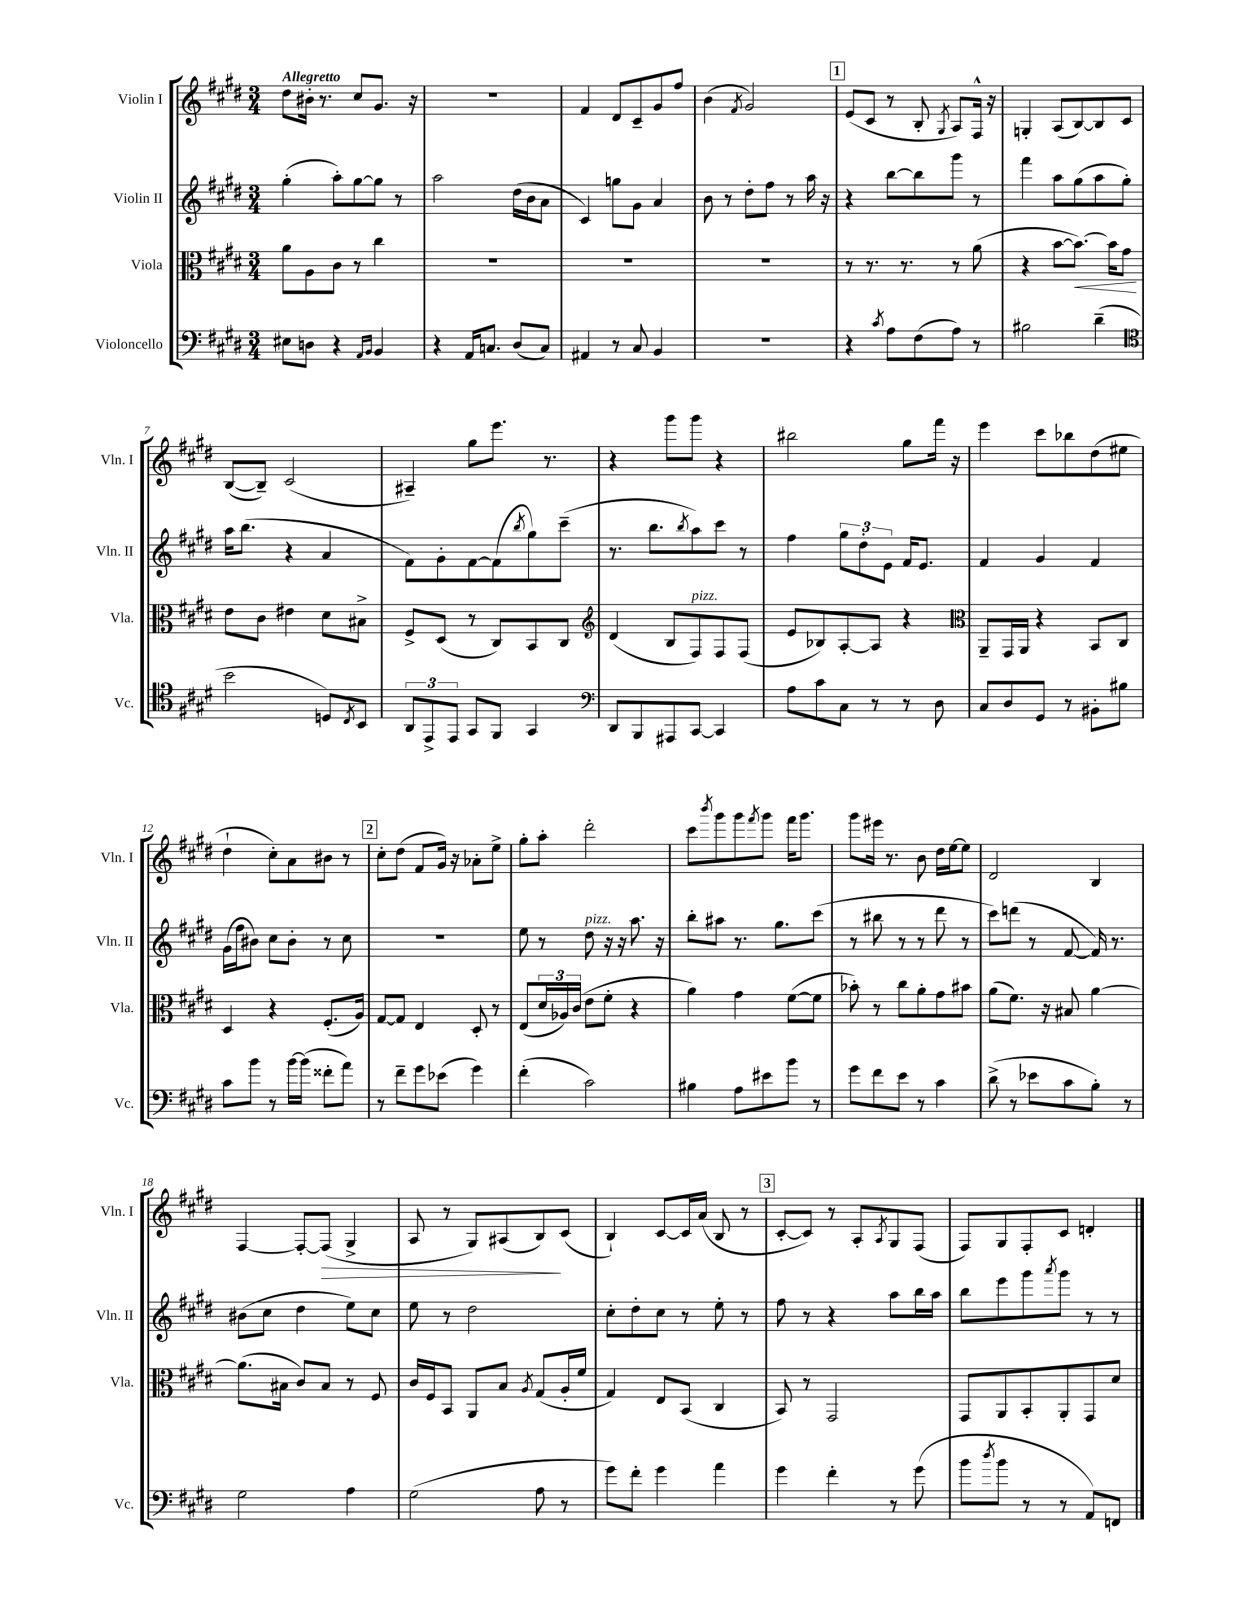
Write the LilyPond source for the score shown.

<<
\new StaffGroup <<
\new Staff = "s0" \with { instrumentName = "Violin I" shortInstrumentName = "Vln. I" } {
    \clef treble \key e \major \numericTimeSignature \time 3/4 \tempo "Allegretto"
    dis''8 bis'16-. r8. cis''8 gis'8. r16 |
    R2. |
    fis'4 dis'8 cis'8-- gis'8 fis''8 |
    b'4( \acciaccatura { fis'8 } gis'2) |
    \mark \markup { \box "1" } e'8( cis'8 r8 b8-. \acciaccatura { gis8 } a8) fis16-^ r16 |
    g4-. a8( b8~) b8 cis'8 |
    b8~( b8--) cis'2( |
    ais4--) gis''8 e'''8. r8. |
    r4 gis'''8 gis'''8 r4 |
    bis''2 gis''8 fis'''16 r16 |
    e'''4 cis'''8 bes''8 dis''8( eis''8 |
    dis''4-! cis''8-.) a'8 bis'8 r8 |
    \mark \markup { \box "2" } cis''8-. dis''8( fis'8 gis'16) r16 aes'8-. e''8-> |
    gis''8-. a''8-. dis'''2-. |
    cis'''8 \acciaccatura { b'''8 } gis'''8 gis'''8 \acciaccatura { fis'''8 } gis'''8 fis'''16 gis'''8. |
    gis'''8 eis'''16 r8. b'8 dis''16 e''16~ e''8 |
    dis'2 b4 |
    fis4~ fis8~-. fis8\>( gis4-> |
    a8 r8 gis8) ais8( b8\!) cis'8( |
    b4-!) cis'8~ cis'16 a'16( b8 r8 |
    \mark \markup { \box "3" } cis'8~-. cis'8) r8 a8-. \acciaccatura { a8 } gis8 fis8( |
    fis8) gis8 fis8-. cis'8 d'4-. \bar "|." |
}
\new Staff = "s1" \with { instrumentName = "Violin II" shortInstrumentName = "Vln. II" } {
    \clef treble \key e \major \numericTimeSignature \time 3/4
    gis''4-.( a''8-.) gis''8~ gis''8 r8 |
    a''2 dis''16( b'16 a'8 |
    cis'4) g''8 gis'8 a'4 |
    b'8 r8 dis''8-. fis''8 r8 a''16 r16 |
    \mark \markup { \box "1" } r4 b''8~ b''8 gis'''8 r8 |
    fis'''4 a''8 gis''8( a''8 gis''8-.) |
    a''16 b''8.( r4 a'4 |
    fis'8) gis'8-. fis'8~ fis'8( \acciaccatura { b''8 } gis''8) cis'''8--( |
    r8. b''8. \acciaccatura { b''8 } a''8) cis'''8 r8 |
    fis''4 \tuplet 3/2 { gis''8 dis''8-. e'8 } fis'16 e'8. |
    fis'4 gis'4 fis'4 |
    gis'16( fis''16 bis'8) cis''8 bis'8-. r8 cis''8 |
    \mark \markup { \box "2" } R2. |
    e''8 r8 dis''8^\markup { \italic "pizz." } r16 r16 a''8. r16 |
    b''8-. ais''8 r8. gis''8. cis'''8( |
    r8 bis''8 r8 r8 dis'''8 r8 |
    cis'''8) d'''8( r8 fis'8~ fis'16) r8. |
    bis'8( cis''8 dis''4 e''8) cis''8 |
    e''8 r8 dis''2 |
    cis''8-. dis''8-. cis''8 r8 e''8-. r8 |
    \mark \markup { \box "3" } fis''8 r8 r4 a''8 b''16 a''16 |
    b''8 e'''8 gis'''8 \acciaccatura { a'''8 } gis'''8 r8 r8 \bar "|." |
}
\new Staff = "s2" \with { instrumentName = "Viola" shortInstrumentName = "Vla." } {
    \clef alto \key e \major \numericTimeSignature \time 3/4
    a'8 a8 cis'8 r8 cis''4 |
    R2. |
    R2. |
    R2. |
    \mark \markup { \box "1" } r8 r8. r8. r8 a'8( |
    r4 b'8~ b'8.~\<) b'16 gis'8\! |
    e'8 cis'8 eis'4 dis'8 bis8-> |
    fis8-> dis8( r8 cis8) b,8 cis8 |
    \clef treble dis'4( b8 fis8^\markup { \italic "pizz." }) fis8 fis8( |
    e'8 bes8) a8~-. a8 r4 |
    \clef alto a,8-- gis,16 a,16 r4 b,8 cis8 |
    dis4 r4 fis8.-.( a16) |
    \mark \markup { \box "2" } gis8~ gis8 e4 dis8-. r8 |
    e8( \tuplet 3/2 { dis'16 aes16) cis'16( } e'8 fis'8-. r4 |
    a'4) gis'4 fis'8~( fis'8 |
    bes'8-.) r8 cis''8 a'8-. gis'8 bis'8 |
    a'8( fis'8.) r16 bis8 a'4~ |
    a'8.( bis16 cis'8) bis8 r8 fis8 |
    cis'16 fis16 b,8 a,8 b8 \acciaccatura { a8 } gis8( a16-. fis'16 |
    gis4) e8 b,8( cis4 |
    \mark \markup { \box "3" } b,8) r8 gis,2 |
    gis,8 a,8 b,8-. a,8-. gis,8 dis'8 \bar "|." |
}
\new Staff = "s3" \with { instrumentName = "Violoncello" shortInstrumentName = "Vc." } {
    \clef bass \key e \major \numericTimeSignature \time 3/4
    eis8 d8 r4 \grace { a,16 b,16 } b,4 |
    r4 a,16 c8. dis8( c8) |
    ais,4 r8 cis8 b,4 |
    R2. |
    \mark \markup { \box "1" } r4 \acciaccatura { cis'8 } a8 fis8( a8) r8 |
    bis2 dis'4--( |
    \clef tenor b'2 d8) \acciaccatura { cis8 } b,8 |
    \tuplet 3/2 { a,8 e,8-> e,8 } gis,8 fis,8 gis,4 |
    \clef bass dis,8 b,,8 ais,,8 cis,8~ cis,4 |
    a8 cis'8 cis8 r8 r8 dis8 |
    cis8 dis8 gis,8 r8 bis,8-. bis8 |
    cis'8 b'8 r8 b'16~ b'16( fisis'8-. a'8) |
    \mark \markup { \box "2" } r8 fis'8-- gis'8 ees'8( gis'4) |
    fis'4-.( cis'2) |
    bis4 a8 eis'8 b'8 r8 |
    gis'8 fis'8 e'8 r8 cis'4 |
    dis'8->( r8 ees'8 cis'8 b8-.) r8 |
    gis2 a4 |
    gis2( a8 r8 |
    gis'8) fis'8-. gis'4 a'4 |
    \mark \markup { \box "3" } gis'4 fis'4-. r8 gis'8( |
    b'8 \acciaccatura { dis''8 } b'8 r8 r8 a,8) f,8 \bar "|." |
}
>>
>>
